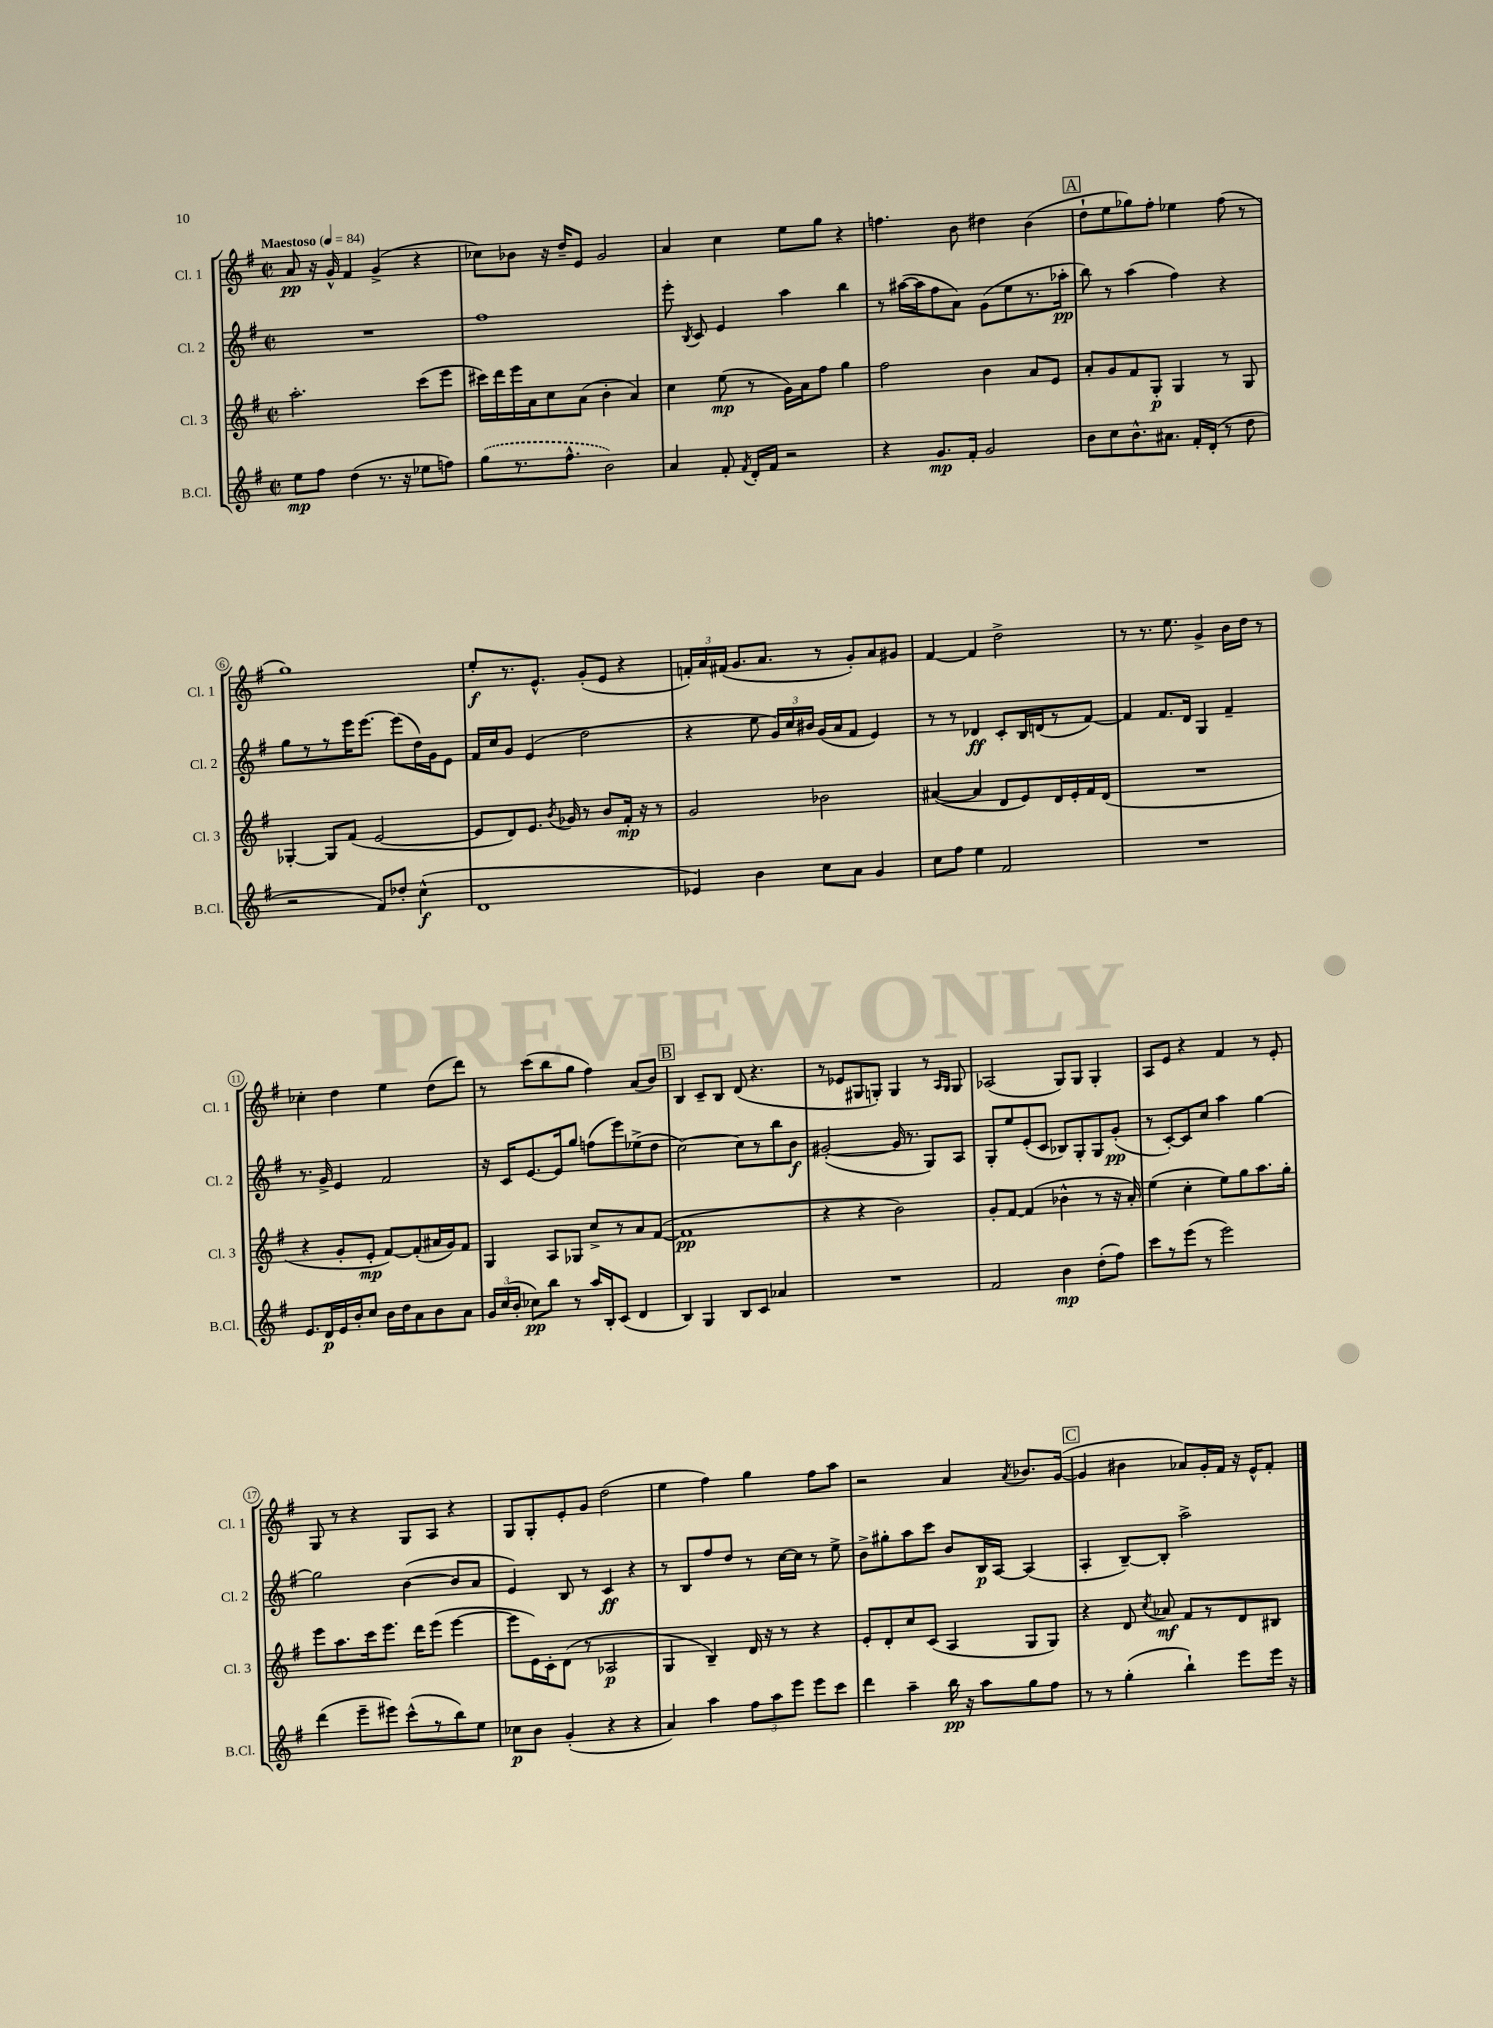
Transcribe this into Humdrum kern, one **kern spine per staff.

**kern	**dynam	**kern	**dynam	**kern	**dynam	**kern	**dynam
*part4	*part4	*part3	*part3	*part2	*part2	*part1	*part1
*staff4	*staff4	*staff3	*staff3	*staff2	*staff2	*staff1	*staff1
*I"B.Cl.	*	*I"Cl. 3	*	*I"Cl. 2	*	*I"Cl. 1	*
*I'B.Cl.	*	*I'Cl. 3	*	*I'Cl. 2	*	*I'Cl. 1	*
*clefG2	*	*clefG2	*	*clefG2	*	*clefG2	*
*k[f#]	*	*k[f#]	*	*k[f#]	*	*k[f#]	*
*M2/2	*	*M2/2	*	*M2/2	*	*M2/2	*
*met(c|)	*	*met(c|)	*	*met(c|)	*	*met(c|)	*
*MM84	*	*MM84	*	*MM84	*	*MM84	*
=1	=1	=1	=1	=1	=1	=1	=1
!	!	!	!	!	!	!LO:TX:a:B:t=Maestoso	!
8ee\L	mp	2.aa'\	.	1r	.	8a/	pp
8ff#\J	.	.	.	.	.	16r	.
.	.	.	.	.	.	16g^^/	.
(4dd\	.	.	.	.	.	4f#/	.
8.r	.	.	.	.	.	(4g^/	.
16r	.	.	.	.	.	.	.
8ee-X\L	.	(8ccc\L	.	.	.	4r	.
8ffn\J)	.	8eee\J	.	.	.	.	.
=2	=2	=2	=2	=2	=2	=2	=2
(8gg\L	.	16ccc#X\LL)	.	1ff#	.	8cc-X\L)	.
.	.	16ddd\	.	.	.	.	.
8.r	.	16eee\	.	.	.	8b-X\J	.
.	.	16a\J	.	.	.	.	.
.	.	8cc\	.	.	.	16r	.
8.ff#^^\J	.	.	.	.	.	16dd~/KL	.
.	.	(8a\J	.	.	.	8e/J	.
2b\)	.	4b'\	.	.	.	2g/	.
.	.	4a/)	.	.	.	.	.
=3	=3	=3	=3	=3	=3	=3	=3
4a/	.	4cc\	.	8eee'\	.	4a/	.
.	.	.	.	8qB/	.	.	.
.	.	.	.	8c/	.	.	.
8f#'/	.	(8ee\	mp	4e/	.	4cc\	.
8qf#/	.	.	.	.	.	.	.
16d'/LL	.	8r	.	.	.	.	.
16f#/JJ	.	.	.	.	.	.	.
2r	.	16g\LL)	.	4aa\	.	8ee\L	.
.	.	16a\J	.	.	.	.	.
.	.	8ff#\J	.	.	.	8gg\J	.
.	.	4gg\	.	4bb\	.	4r	.
=4	=4	=4	=4	=4	=4	=4	=4
4r	.	2ff#\	.	8r	.	4.ffn\	.
.	.	.	.	([16aa#X\LL	.	.	.
.	.	.	.	16aa#\J]	.	.	.
8.g/L	mp	.	.	8ff#\	.	.	.
.	.	.	.	8a\J)	.	8b\	.
16f#'/Jk	.	.	.	.	.	.	.
2g/	.	4b\	.	(8g\L	.	4dd#X\	.
.	.	.	.	8ee\	.	.	.
.	.	8a/L	.	8.r	.	(4b\	.
.	.	8e/J	.	.	.	.	.
.	.	.	.	16aa-X'\Jk	pp	.	.
!!LO:REH:place=s1:t=A
=5	=5	=5	=5	=5	=5	=5	=5
8b\L	.	8a'/L	.	8bb\)	.	8dd`\L	.
8cc\	.	8g/	.	8r	.	8ee\	.
8.b^^\	.	8f#/	.	(4aa\	.	8gg-X\)	.
.	.	8G'/J	p	.	.	8ff#'\J	.
8.a#X\J	.	.	.	.	.	.	.
.	.	4G/	.	4ff#\)	.	4ee-X\	.
16f#'/LL	.	.	.	.	.	.	.
(16d'/JJ	.	.	.	.	.	.	.
8r	.	8r	.	4r	.	(8ff#\	.
8dd\	.	8G/	.	.	.	8r	.
!!LO:LB:g=z
=6	=6	=6	=6	=6	=6	=6	=6
2r	.	[4G-X'/	.	8gg\L	.	1gg)	.
.	.	.	.	8r	.	.	.
.	.	8G-/L]	.	8r	.	.	.
.	.	(8f#/J	.	16eee\K	.	.	.
.	.	.	.	[8.eee\J	.	.	.
8f#/L)	.	[2e/	.	.	.	.	.
8dd-X'/J	.	.	.	(8eee\L]	.	.	.
(4cc^^\	f	.	.	16dd\L)	.	.	.
.	.	.	.	16g\J	.	.	.
.	.	.	.	8e\J	.	.	.
=7	=7	=7	=7	=7	=7	=7	=7
1d	.	8e/L]	.	16f#/LL	.	8ee'/L	f
.	.	.	.	16cc/J	.	.	.
.	.	8d/)	.	8g/J	.	8.r	.
.	.	8.e/J	.	(4e/	.	.	.
.	.	.	.	.	.	8.e^^/J	.
.	.	8qb/	.	.	.	.	.
.	.	16g-X/	.	.	.	.	.
.	.	8r	.	2dd\	.	(8g'/L	.
.	.	8b/L	.	.	.	8e/J	.
.	.	16f#'/Jk	mp	.	.	4r	.
.	.	16r	.	.	.	.	.
.	.	8r	.	.	.	.	.
=8	=8	=8	=8	=8	=8	=8	=8
4e-X/)	.	2g/	.	4r	.	24fn'/LL)	.
.	.	.	.	.	.	24a/	.
.	.	.	.	.	.	(24f#X/JJ	.
.	.	.	.	.	.	8.g/L	.
4b\	.	.	.	8ee\	.	.	.
.	.	.	.	.	.	8.a/J	.
.	.	.	.	24g/LL)	.	.	.
.	.	.	.	24cc/	.	.	.
.	.	.	.	24b#X/JJ	.	.	.
8cc\L	.	2b-X\	.	(16g/LL	.	8r	.
.	.	.	.	16a/J	.	.	.
8a\J	.	.	.	8f#/J	.	8g'/L)	.
4g/	.	.	.	4e/)	.	8a/	.
.	.	.	.	.	.	8g#X/J	.
=9	=9	=9	=9	=9	=9	=9	=9
8cc\L	.	([4a#X/	.	8r	.	[4f#/	.
8ff#\J	.	.	.	8r	.	.	.
4ee\	.	4a#/]	.	4d-X/	ff	4f#/]	.
2f#/	.	8d/L	.	8c'/L	.	2dd^\	.
.	.	8e/)	.	16B/L	.	.	.
.	.	.	.	(16dn/J	.	.	.
.	.	16d/L	.	8r	.	.	.
.	.	16e'/	.	.	.	.	.
.	.	16f#/	.	[8f#/J)	.	.	.
.	.	(16d/JJ	.	.	.	.	.
=10	=10	=10	=10	=10	=10	=10	=10
1r	.	1r	.	4f#/]	.	8r	.
.	.	.	.	.	.	8.r	.
.	.	.	.	8.f#/L	.	.	.
.	.	.	.	.	.	8.ee\	.
.	.	.	.	16d/Jk	.	.	.
.	.	.	.	4G/	.	4g^/	.
.	.	.	.	4f#~/	.	16b\LL	.
.	.	.	.	.	.	16dd\JJ	.
.	.	.	.	.	.	8r	.
!!LO:LB:g=z
=11	=11	=11	=11	=11	=11	=11	=11
8.e/L	.	4r	.	8.r	.	4cc-X'\	.
16d/L	p	.	.	16g^/	.	.	.
16e/	.	8g'/L	.	4e/	.	4dd\	.
16b'/J	.	.	.	.	.	.	.
8cc/J	.	8e'/J	mp	.	.	.	.
16b\LL	.	[8f#/L)	.	2f#/	.	4ee\	.
16dd\J	.	.	.	.	.	.	.
8a\	.	(8f#'/]	.	.	.	.	.
8b\	.	16a#X/L	.	.	.	(8dd\L	.
.	.	16g/J)	.	.	.	.	.
8a\J	.	8f#/J	.	.	.	8ddd\J)	.
=12	=12	=12	=12	=12	=12	=12	=12
24g/LL	.	4G/	.	16r	.	8r	.
(24cc/	.	.	.	.	.	.	.
.	.	.	.	16c/KL	.	.	.
24b'/JJ	.	.	.	.	.	.	.
8cc-X\L)	pp	.	.	[8.e/	.	(8ccc\L	.
8bb\J	.	8A/L	.	.	.	8bb\	.
.	.	.	.	16e/k]	.	.	.
8r	.	8G-X/J	.	8gg/J	.	8gg\J	.
16aa/LL	.	8cc^/L	.	(8ffn\L	.	4ff#\)	.
16B'/J	.	.	.	.	.	.	.
(8c/J	.	8r	.	8eee\)	.	.	.
4d/	.	8a/	.	(8ee-X^\	.	(8a/L	.
.	.	([8f#/J	.	8dd\J	.	8b/J)	.
!!LO:REH:place=s1:t=B
=13	=13	=13	=13	=13	=13	=13	=13
4B/)	.	1f#]	pp	[2cc\)	.	4B/	.
4G/	.	.	.	.	.	8c~/L	.
.	.	.	.	.	.	8B/J	.
8B/L	.	.	.	8cc\L]	.	(8d/	.
8c/J	.	.	.	8r	.	4.r	.
4a-X/	.	.	.	8bb\	.	.	.
.	.	.	.	8b\J	f	.	.
=14	=14	=14	=14	=14	=14	=14	=14
1r	.	4r	.	([2g#X'/	.	8r	.
.	.	.	.	.	.	8e-X/L	.
.	.	4r	.	.	.	8G#X/	.
.	.	.	.	.	.	8Gn'/J)	.
.	.	2b\)	.	16g#/]	.	4G/	.
.	.	.	.	8.r	.	.	.
.	.	.	.	8G/L)	.	8r	.
.	.	.	.	.	.	16qqA/LL	.
.	.	.	.	.	.	16qqG/JJ	.
.	.	.	.	8A/J	.	8G/	.
=15	=15	=15	=15	=15	=15	=15	=15
2f#/	.	8g'/L	.	8G'/L	.	(2A-X/	.
.	.	[8f#/J	.	8ee/	.	.	.
.	.	(4f#/]	.	(8e'/	.	.	.
.	.	.	.	8c/J	.	.	.
4b\	mp	4b-X^^\	.	8B-X/L)	.	8G/L)	.
.	.	.	.	8G'/	.	8G/J	.
(8dd'\L	.	8r	.	8G/	.	4G'/	.
8ff#\J)	.	16r	.	(8g'/J	pp	.	.
.	.	16a'/)	.	.	.	.	.
=16	=16	=16	=16	=16	=16	=16	=16
8ccc\L	.	(4ee\	.	8r	.	8A/L	.
8r	.	.	.	[8c'/L)	.	8e/J	.
(8eee\J	.	4cc'\	.	8c/]	.	4r	.
8r	.	.	.	8cc/J	.	.	.
2eee\)	.	8ee\L)	.	4aa\	.	4f#/	.
.	.	8gg\	.	.	.	.	.
.	.	8.aa\	.	[4gg\	.	8r	.
.	.	.	.	.	.	8e'/	.
.	.	16gg'\Jk	.	.	.	.	.
!!LO:LB:g=z
=17	=17	=17	=17	=17	=17	=17	=17
(4ddd\	.	8eee\L	.	2gg\]	.	8G/	.
.	.	8.aa\	.	.	.	8r	.
8eee~\L	.	.	.	.	.	4r	.
.	.	16ccc\k	.	.	.	.	.
8eee#X\J)	.	8.eee\J	.	.	.	.	.
(8ccc^^\L	.	.	.	([4b\	.	8G/L	.
.	.	16ddd\KL	.	.	.	.	.
8r	.	(8eee\J	.	.	.	8A/J	.
8bb\)	.	[4eee\	.	8b/L]	.	4r	.
8ee\J	.	.	.	8a/J	.	.	.
=18	=18	=18	=18	=18	=18	=18	=18
8cc-X\L	p	8eee\L]	.	4e/)	.	8G/L	.
8b\J	.	16e\L)	.	.	.	8G'/	.
.	.	16c'\J	.	.	.	.	.
(4g'/	.	(8d\J	.	8B/	.	8e'/	.
.	.	8r	.	8r	.	8g/J	.
4r	.	2A-X/	p	4c/	ff	(2dd\	.
4r	.	.	.	4r	.	.	.
=19	=19	=19	=19	=19	=19	=19	=19
4a/)	.	4G/	.	8r	.	4ee\	.
.	.	.	.	8B/L	.	.	.
4aa\	.	4B~/)	.	8ff#/	.	4ff#\)	.
.	.	.	.	8dd/J	.	.	.
12ff#\L	.	16d/	.	8r	.	4gg\	.
.	.	16r	.	.	.	.	.
12aa\	.	.	.	.	.	.	.
.	.	8r	.	[16cc\LL	.	.	.
12eee\J	.	.	.	.	.	.	.
.	.	.	.	16cc\JJ]	.	.	.
8eee\L	.	4r	.	8r	.	8ff#\L	.
8ccc\J	.	.	.	8ee^\	.	8aa\J	.
=20	=20	=20	=20	=20	=20	=20	=20
4ddd\	.	8e'/L	.	8b^\L	.	2r	.
.	.	8d'/	.	8gg#X'\	.	.	.
4aa~\	.	8cc/	.	8aa\	.	.	.
.	.	(8c/J	.	8ccc\J	.	.	.
16bb\	pp	4A/	.	8b/L	.	4a/	.
16r	.	.	.	.	.	.	.
8aa\L	.	.	.	16B/L	p	.	.
.	.	.	.	[16A/JJ	.	.	.
.	.	.	.	.	.	8qa/	.
8gg\	.	8G/L	.	(4A/]	.	8.b-X/L	.
8ff#\J	.	8G/J)	.	.	.	.	.
.	.	.	.	.	.	([16g/Jk	.
!!LO:REH:place=s1:t=C
=21	=21	=21	=21	=21	=21	=21	=21
8r	.	4r	.	4A'/	.	4g/]	.
8r	.	.	.	.	.	.	.
(4gg'\	.	8d/	.	[8B~/L)	.	4b#X\	.
.	.	8qcc/	.	.	.	.	.
.	.	8a-X/	mf	8B'/J]	.	.	.
4bb`\)	.	8f#/L	.	2aa^\	.	8a-X/L)	.
.	.	8r	.	.	.	16g'/L	.
.	.	.	.	.	.	16f#/JJ	.
8eee\L	.	8d/	.	.	.	16r	.
.	.	.	.	.	.	16e^^/KL	.
16eee\Jk	.	8B#X/J	.	.	.	8f#'/J	.
16r	.	.	.	.	.	.	.
==	==	==	==	==	==	==	==
*-	*-	*-	*-	*-	*-	*-	*-
